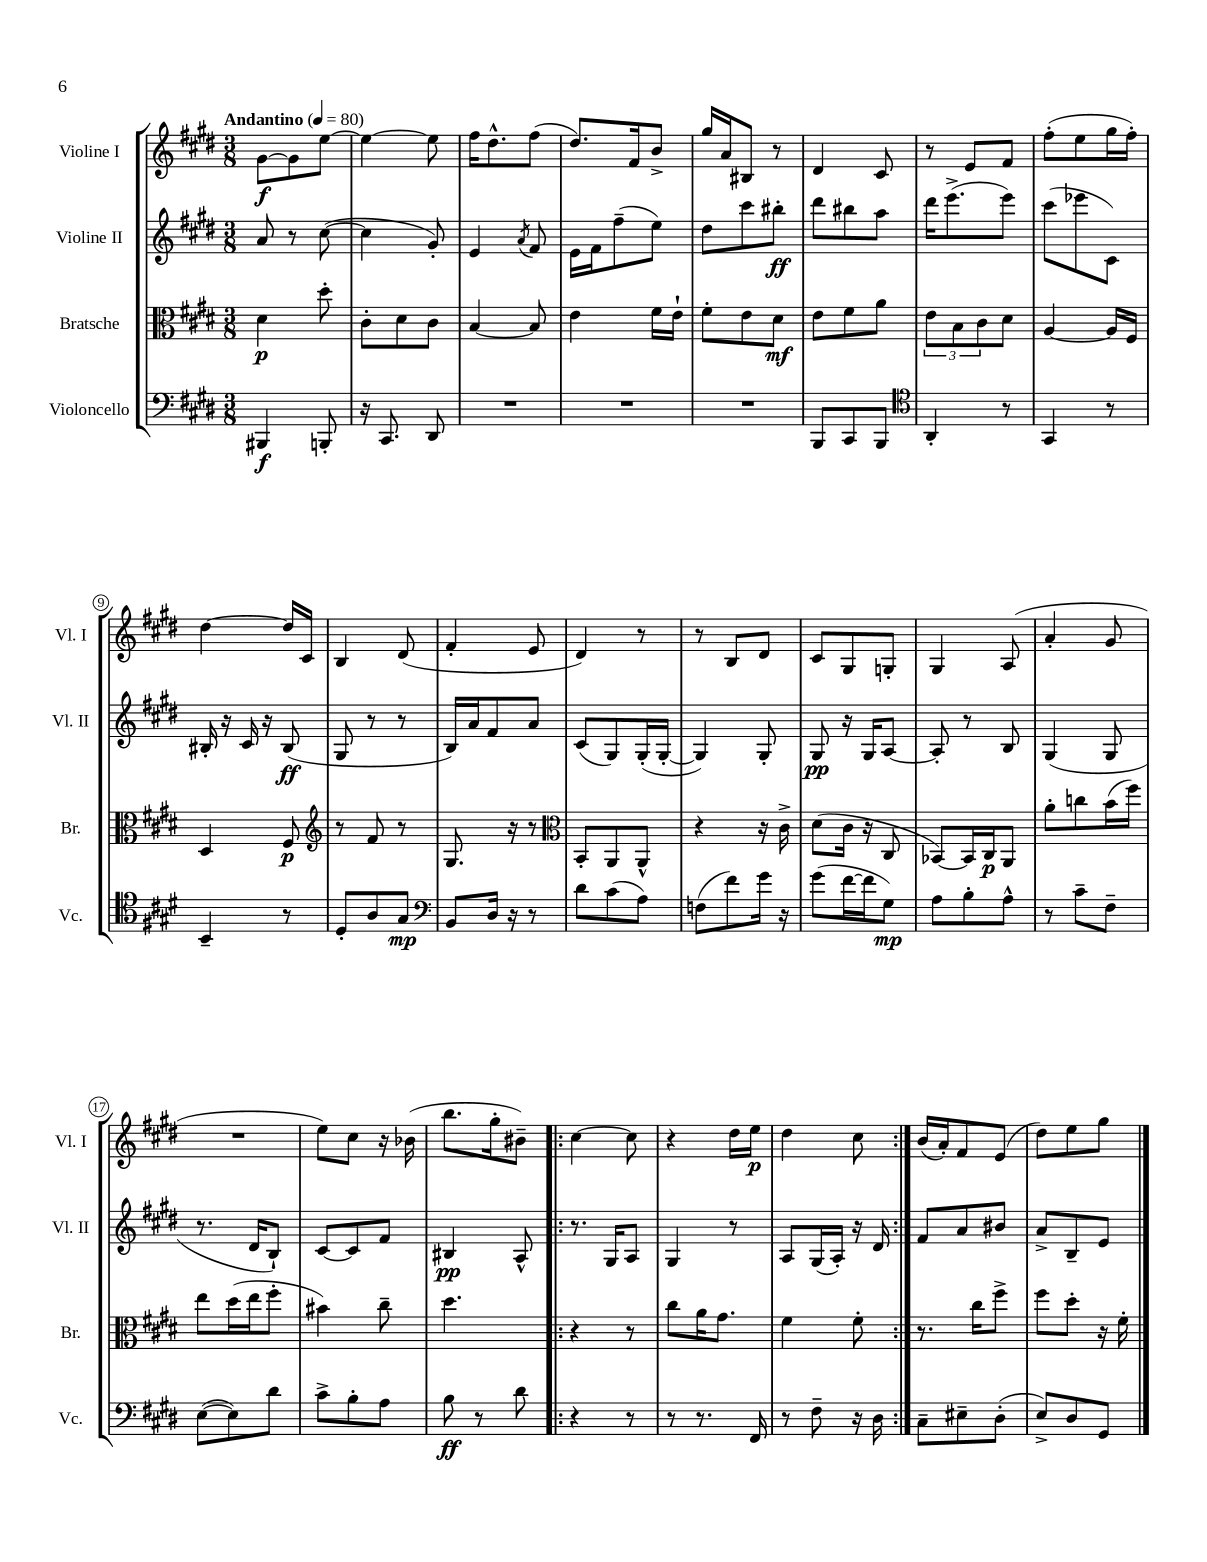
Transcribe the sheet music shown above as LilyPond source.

<<
\new StaffGroup <<
\new Staff = "s0" \with { instrumentName = "Violine I" shortInstrumentName = "Vl. I" } {
    \clef treble \key e \major \numericTimeSignature \time 3/8 \tempo "Andantino" 4 = 80
    gis'8~\f gis'8 e''8~ |
    e''4~ e''8 |
    fis''16 dis''8.-^ fis''8( |
    dis''8.) fis'16 b'8-> |
    gis''16 a'16 bis8 r8 |
    dis'4 cis'8 |
    r8 e'8 fis'8 |
    fis''8-.( e''8 gis''16 fis''16-.) |
    dis''4~ dis''16 cis'16 |
    b4 dis'8( |
    fis'4-. e'8 |
    dis'4) r8 |
    r8 b8 dis'8 |
    cis'8 gis8 g8-. |
    gis4 a8( |
    a'4-. gis'8 |
    R4. |
    e''8) cis''8 r16 bes'16( |
    b''8. gis''16-. bis'8--) |
    \repeat volta 2 { cis''4~ cis''8 |
    r4 dis''16 e''16\p |
    dis''4 cis''8 | }
    b'16( a'16-.) fis'8 e'8( |
    dis''8) e''8 gis''8 \bar "|." |
}
\new Staff = "s1" \with { instrumentName = "Violine II" shortInstrumentName = "Vl. II" } {
    \clef treble \key e \major \numericTimeSignature \time 3/8
    a'8 r8 cis''8~( |
    cis''4 gis'8-.) |
    e'4 \acciaccatura { a'8 } fis'8 |
    e'16 fis'16 fis''8--( e''8) |
    dis''8 cis'''8 bis''8-.\ff |
    dis'''8 bis''8 a''8 |
    dis'''16 e'''8.->( e'''8) |
    cis'''8( ees'''8 cis'8) |
    bis16-. r16 cis'16 r16 bis8\ff( |
    gis8 r8 r8 |
    b16) a'16 fis'8 a'8 |
    cis'8( gis8) gis16-.( gis16~-. |
    gis4) gis8-. |
    gis8\pp r16 gis16 a8~ |
    a8-. r8 b8 |
    gis4( gis8 |
    r8. dis'16 b8-!) |
    cis'8~ cis'8 fis'8 |
    bis4\pp a8-^ |
    \repeat volta 2 { r8. gis16 a8 |
    gis4 r8 |
    a8 gis16( a16-.) r16 dis'16 | }
    fis'8 a'8 bis'8 |
    a'8-> b8-- e'8 \bar "|." |
}
\new Staff = "s2" \with { instrumentName = "Bratsche" shortInstrumentName = "Br." } {
    \clef alto \key e \major \numericTimeSignature \time 3/8
    dis'4\p dis''8-. |
    cis'8-. dis'8 cis'8 |
    b4~ b8 |
    e'4 fis'16 e'16-! |
    fis'8-. e'8 dis'8\mf |
    e'8 fis'8 a'8 |
    \tuplet 3/2 { e'8 b8 cis'8 } dis'8 |
    a4~ a16 fis16 |
    dis4 fis8\p |
    \clef treble r8 fis'8 r8 |
    gis8. r16 r8 |
    \clef alto b,8-. a,8 a,8-^ |
    r4 r16 cis'16-> |
    dis'8( cis'16 r16 cis8 |
    bes,8~) bes,16 cis16\p a,8 |
    a'8-. c''8 b'16( fis''16) |
    e''8 dis''16( e''16 fis''8-. |
    bis'4) cis''8-- |
    dis''4. |
    \repeat volta 2 { r4 r8 |
    cis''8 a'16 gis'8. |
    fis'4 fis'8-. | }
    r8. cis''16 fis''8-> |
    fis''8 dis''8-. r16 fis'16-. \bar "|." |
}
\new Staff = "s3" \with { instrumentName = "Violoncello" shortInstrumentName = "Vc." } {
    \clef bass \key e \major \numericTimeSignature \time 3/8
    bis,,4\f b,,8-. |
    r16 cis,8. dis,8 |
    R4. |
    R4. |
    R4. |
    b,,8 cis,8 b,,8 |
    \clef tenor a,4-. r8 |
    gis,4 r8 |
    b,4-- r8 |
    dis8-. a8 gis8\mp |
    \clef bass b,8 dis16 r16 r8 |
    dis'8 cis'8( a8) |
    f8( fis'8) gis'16 r16 |
    gis'8( fis'16~ fis'16 gis8\mp) |
    a8 b8-. a8-^ |
    r8 cis'8-- fis8-- |
    e8~( e8) dis'8 |
    cis'8-> b8-. a8 |
    b8\ff r8 dis'8 |
    \repeat volta 2 { r4 r8 |
    r8 r8. fis,16 |
    r8 fis8-- r16 dis16 | }
    cis8-- eis8-- dis8-.( |
    e8->) dis8 gis,8 \bar "|." |
}
>>
>>
\layout { \context { \Score \override BarNumber.stencil = #(make-stencil-circler 0.1 0.3 ly:text-interface::print) } }
